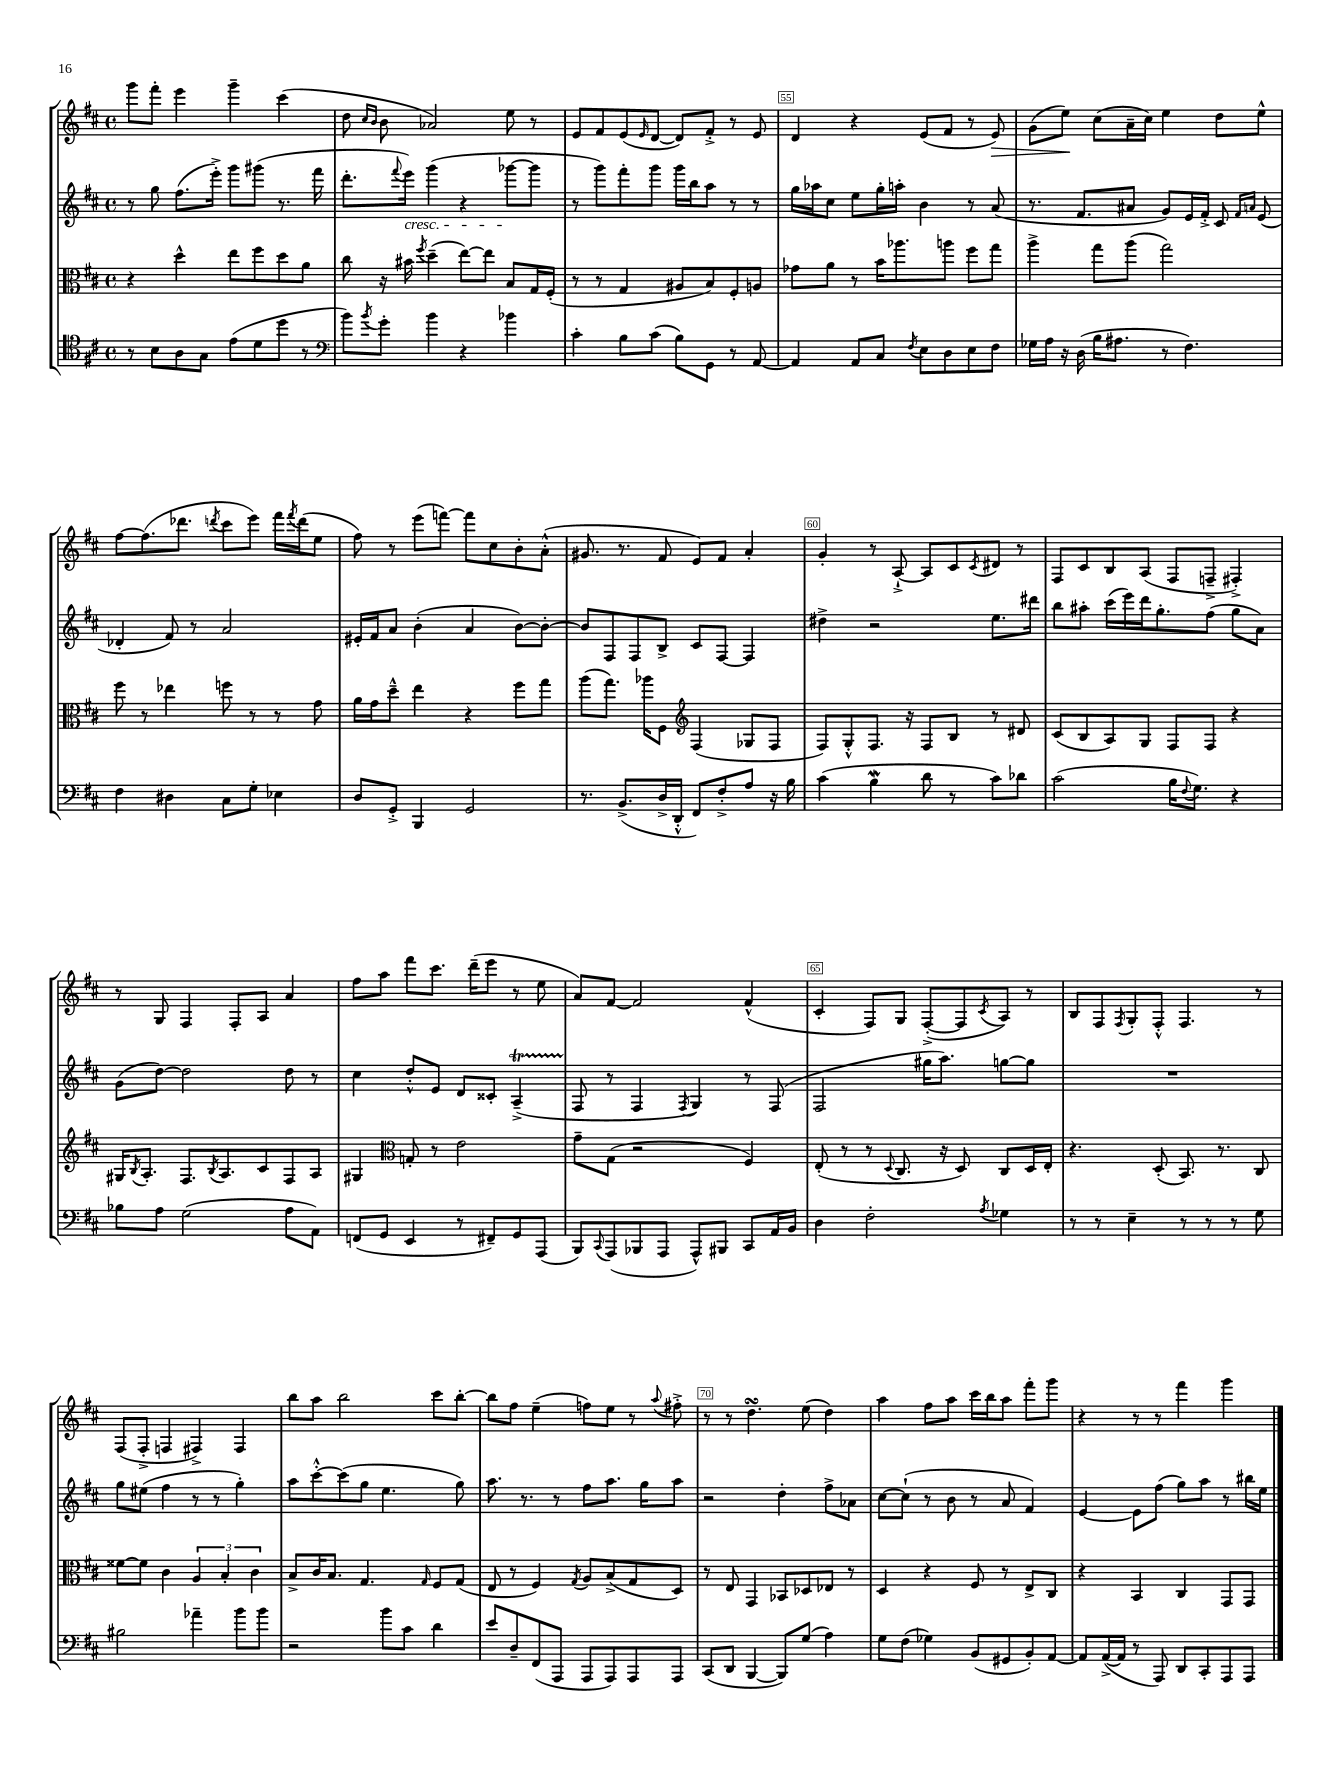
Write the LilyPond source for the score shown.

<<
\new StaffGroup <<
\new Staff = "s0" {
    \clef treble \key d \major \defaultTimeSignature \time 4/4
    g'''8 fis'''8-. e'''4 g'''4-- cis'''4( |
    d''8 \grace { cis''16 b'16 } b'8 aes'2) e''8 r8 |
    e'8 fis'8 e'8( \grace { e'16 } d'8~ d'8) fis'8-.-> r8 e'8 |
    d'4 r4 e'8( fis'8 r8 e'8\>) |
    g'8( e''8\!) cis''8( a'16-- cis''16) e''4 d''8 e''8-^ |
    fis''8~ fis''8.( des'''8. \acciaccatura { d'''8 } cis'''8 e'''8) fis'''16 \acciaccatura { fis'''8 } d'''16( e''8 |
    fis''8) r8 e'''8( f'''8~) f'''8 cis''8 b'8-. a'8-.-^( |
    gis'8. r8. fis'8 e'8) fis'8 a'4-. |
    g'4-. r8 a8~-!-> a8 cis'8 \acciaccatura { cis'8 } dis'8 r8 |
    fis8 cis'8 b8 a8( fis8 f8---> fis4-.->) |
    r8 g8 fis4 fis8-. a8 a'4 |
    fis''8 a''8 fis'''8 cis'''8. d'''16--( e'''8 r8 e''8 |
    a'8) fis'8~ fis'2 fis'4-^( |
    cis'4-. fis8) g8 fis8~-.->( fis8 \acciaccatura { cis'8 } a8) r8 |
    b8 fis8 \acciaccatura { fis8 } g8-. fis8-.-^ fis4. r8 |
    fis8( fis8-.-> f4 fis4->) fis4 |
    b''8 a''8 b''2 cis'''8 b''8~-. |
    b''8 fis''8 e''4--( f''8) e''8 r8 \appoggiatura { a''8 } fis''8-.-> |
    r8 r8 d''4.\turn e''8( d''4) |
    a''4 fis''8 a''8 cis'''16 b''16 a''8 fis'''8-. g'''8 |
    r4 r8 r8 fis'''4 g'''4 \bar "|." |
}
\new Staff = "s1" {
    \clef treble \key d \major \defaultTimeSignature \time 4/4
    r8 g''8 fis''8.( e'''16-.->) g'''8 gis'''8( r8. fis'''16 |
    d'''8.-. \appoggiatura { fis'''8 } e'''16\cresc) g'''4( r4 ges'''8~\! ges'''8 |
    r8 g'''8) fis'''8-. g'''8 g'''16 b''16 a''8 r8 r8 |
    g''16 aes''16 cis''8 e''8 g''16-. a''16-. b'4 r8 a'8( |
    r8. fis'8. ais'8 g'8) e'16 fis'16-.-> cis'8 \grace { fis'16 a'16 } e'8( |
    des'4-. fis'8) r8 a'2 |
    eis'16-. fis'16 a'8 b'4-.( a'4 b'8~) b'8~-. |
    b'8 fis8 fis8 b8-> cis'8 fis8~ fis4 |
    dis''4-> r2 e''8. dis'''16 |
    b''8 ais''8-. cis'''16( e'''16) d'''16 g''8.-. fis''8( g''8 a'8) |
    g'8( d''8~) d''2 d''8 r8 |
    cis''4 d''8-.-^ e'8 d'8 cisis'8-. a4--->\startTrillSpan( |
    fis8\stopTrillSpan r8 fis4 \acciaccatura { fis8 } g4) r8 fis8( |
    fis2 gis''16 a''8.) g''8~ g''8 |
    R1 |
    g''8 eis''8( fis''4 r8 r8 g''4-.) |
    a''8 cis'''8~-.-^ cis'''8( g''8 e''4. g''8) |
    a''8. r8. r8 fis''8 a''8. g''16 a''8 |
    r2 d''4-. fis''8-> aes'8 |
    cis''8~ cis''8-!( r8 b'8 r8 a'8 fis'4) |
    e'4~ e'8 fis''8( g''8) a''8 r8 bis''16 e''16 \bar "|." |
}
\new Staff = "s2" {
    \clef alto \key d \major \defaultTimeSignature \time 4/4
    r4 d''4-^ e''8 fis''8 d''8 a'8 |
    cis''8 r16 bis'16 \acciaccatura { fis''8 } d''4--( e''8~) e''8 b8 g16 fis16-.( |
    r8 r8 g4 ais8 b8) fis8-. a8 |
    ges'8 a'8 r8 b'16 aes''8. a''8 fis''8 g''8 |
    a''4-> g''8 a''8( g''2) |
    fis''8 r8 ees''4 f''8 r8 r8 g'8 |
    a'16 g'16 d''8---^ e''4 r4 fis''8 g''8 |
    a''8( g''8.) aes''16 fis8 \clef treble fis4( ges8 fis8 |
    fis8) g8-.-^ fis8. r16 fis8 b8 r8 dis'8 |
    cis'8( b8 a8) g8 fis8 fis8 r4 |
    gis16 \acciaccatura { b8 } a8.-. fis8. \acciaccatura { b8 } a8. cis'8 fis8 a8 |
    gis4 \clef alto g8-. r8 e'2 |
    g'8-- g8( r2 fis4) |
    e8-.( r8 r8 \appoggiatura { d8 } cis8. r16 d8) cis8 d16 e16-. |
    r4. d8-.( b,8.) r8. cis8 |
    fisis'8~ fisis'8 cis'4 \tuplet 3/2 { a4 b4-. cis'4 } |
    b8-> cis'16 b8. g4. \grace { g16 } fis8 g8( |
    e8 r8 fis4) \acciaccatura { g8 } a8 b8->( g8 d8) |
    r8 e8 g,4 bes,8 des8 ees8 r8 |
    d4 r4 fis8 r8 e8-> cis8 |
    r4 b,4 cis4 g,8 g,8 \bar "|." |
}
\new Staff = "s3" {
    \clef tenor \key d \major \defaultTimeSignature \time 4/4
    r8 b8 a8 g8 e'8( d'8 d''8 r8 |
    \clef bass b'8) \acciaccatura { b'8 } g'8-. b'4 r4 bes'4 |
    cis'4-. b8 cis'8( b8) g,8 r8 a,8~ |
    a,4 a,8 cis8 \acciaccatura { fis8 } e8 d8 e8 fis8 |
    ges16 a16 r16 d16( b16 ais8. r8 fis4.) |
    fis4 dis4 cis8 g8-. ees4 |
    d8 g,8-.-> b,,4 g,2 |
    r8. b,8.->( d16-> d,16-.-^ fis,8) fis8-.-> a8 r16 b16 |
    cis'4( b4\mordent d'8 r8 cis'8) des'8 |
    cis'2( b16 \appoggiatura { fis8 } g8.) r4 |
    bes8 a8 g2( a8 a,8) |
    f,8( g,8 e,4 r8 fis,8--) g,8 a,,8( |
    b,,8) \appoggiatura { cis,8 } a,,8( bes,,8 a,,8 a,,8-^) bis,,8 cis,8 a,16 b,16 |
    d4 fis2-. \acciaccatura { a8 } ges4 |
    r8 r8 e4-- r8 r8 r8 g8 |
    bis2 aes'4-- b'8 b'8 |
    r2 b'8 cis'8 d'4 |
    e'8 d8-- fis,8( a,,8 a,,8 a,,8) a,,8 a,,8 |
    cis,8( d,8 b,,4~ b,,8) g8( a4) |
    g8 fis8( ges4) b,8( gis,8 b,8-.) a,8~ |
    a,8 a,16~->( a,16 r8 a,,8) d,8 cis,8-. a,,8 a,,8 \bar "|." |
}
>>
>>
\layout { \context { \Score currentBarNumber = #52 \override BarNumber.break-visibility = ##(#f #t #t) barNumberVisibility = #(every-nth-bar-number-visible 5) \override BarNumber.stencil = #(make-stencil-boxer 0.1 0.3 ly:text-interface::print) } }
